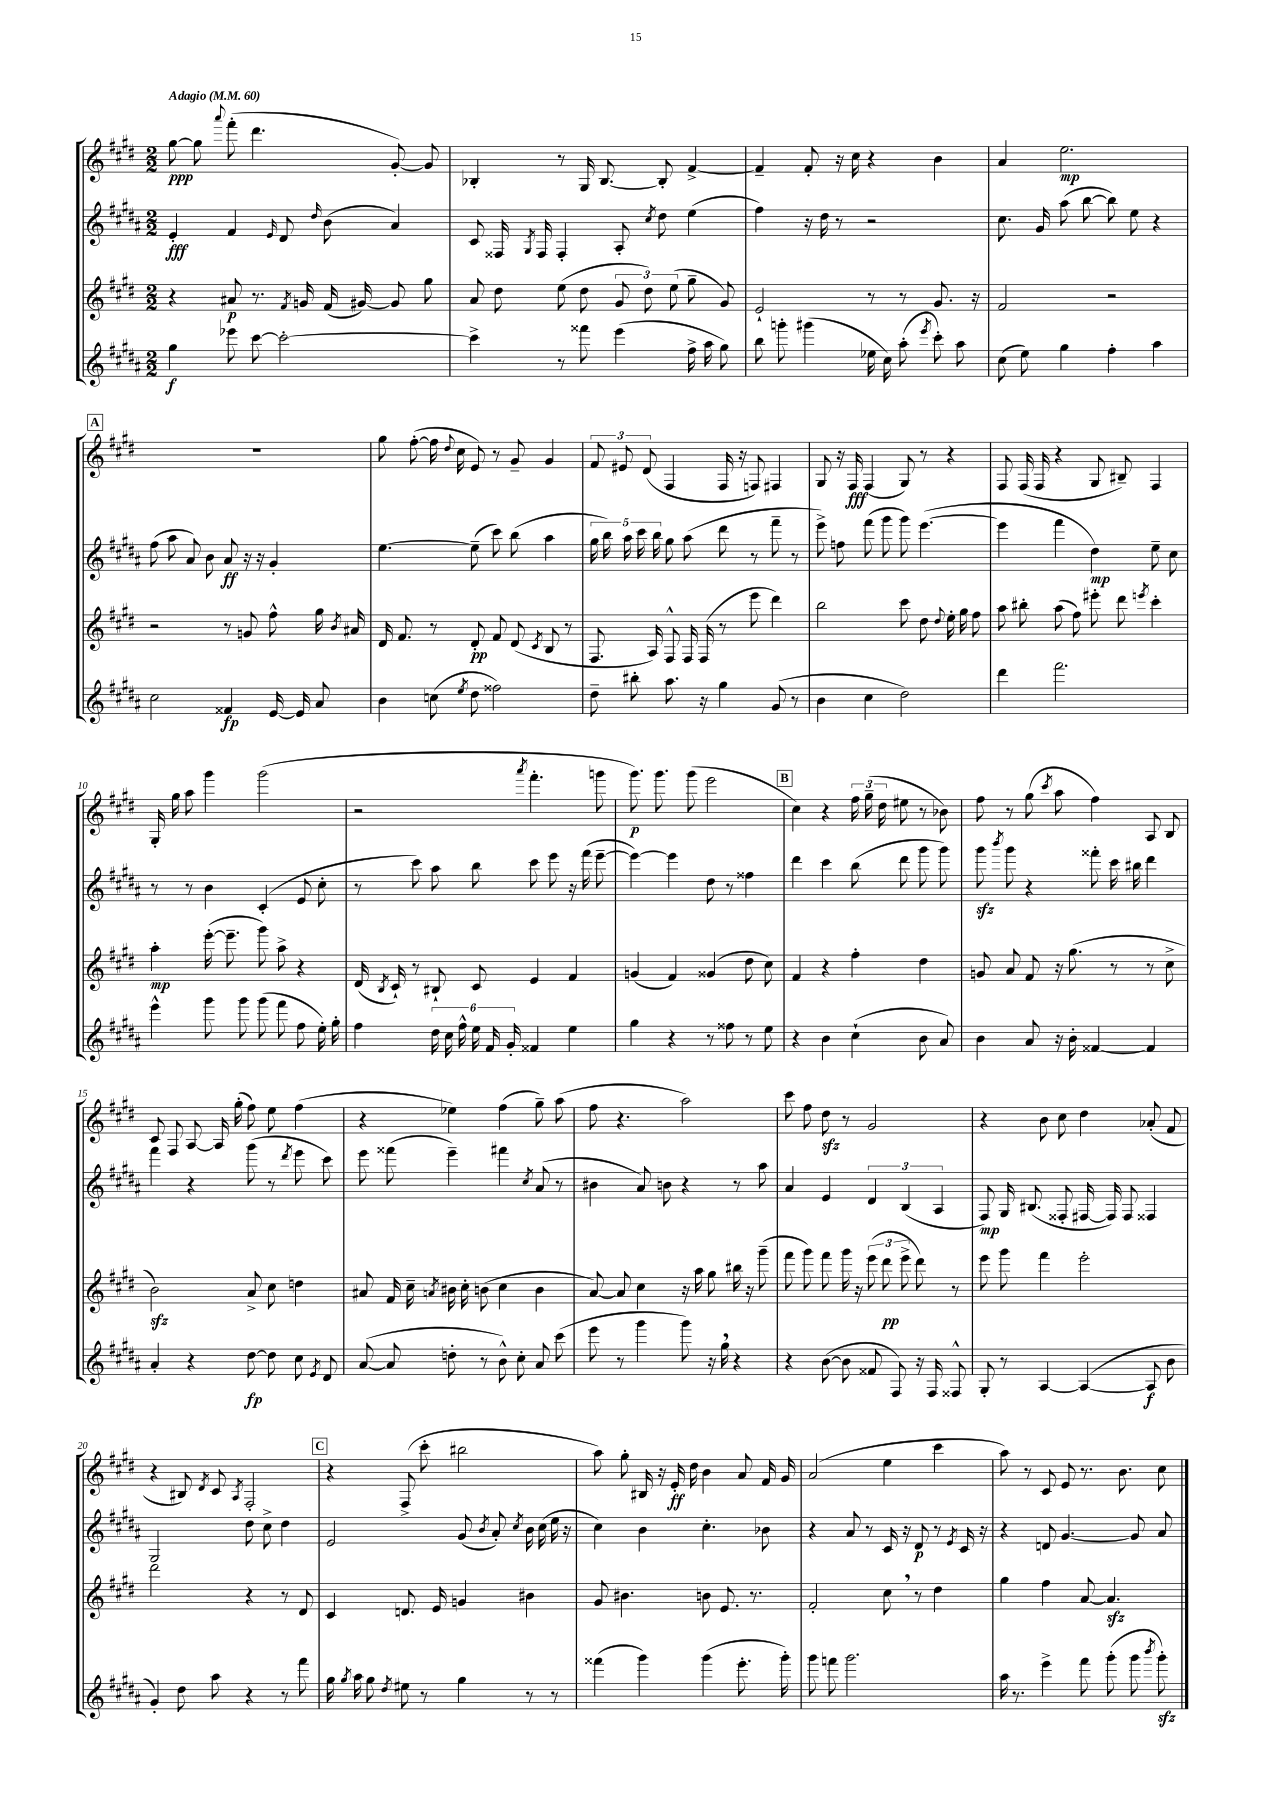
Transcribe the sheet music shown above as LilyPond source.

<<
\new StaffGroup <<
\new Staff = "s0" {
    \clef treble \key e \major \numericTimeSignature \time 2/2 \tempo "Adagio" 4 = 60
    \autoBeamOff gis''8~\ppp gis''8 \appoggiatura { a'''8 } fis'''8-.( dis'''4. gis'8~-.) gis'8 |
    bes4-. r8 gis16 bes8.~ bes8-. fis'4~-> |
    fis'4-- fis'8-. r16 cis''16 r4 b'4 |
    a'4 e''2.\mp |
    \mark \markup { \box "A" } R1 |
    gis''8 fis''8~-.( fis''16 \appoggiatura { dis''8 } cis''16 e'8) r8 gis'8-- gis'4 |
    \tuplet 3/2 { fis'8 eis'8 dis'8( } fis4 fis16 r16 f8) fis4 |
    gis8 r16 fis16\fff fis4( gis8) r8 r4 |
    fis8 fis16( fis16 r4 gis8 bis8--) fis4 |
    gis16-. gis''16 a''8 gis'''4 gis'''2( |
    r2 \acciaccatura { a'''8 } fis'''4.-. g'''8 |
    gis'''8.\p) gis'''8. gis'''8( e'''2 |
    \mark \markup { \box "B" } cis''4) r4 \tuplet 3/2 { fis''16 gis''16--( dis''16 } eis''8 r8 bes'8) |
    fis''8 r8 gis''8( \acciaccatura { cis'''8 } a''8 fis''4) a8 b8 |
    cis'8 fis8 a8~ a16 gis''16-.( fis''8) e''8 fis''4( |
    r4 ees''4) fis''4( gis''8--) a''8( |
    fis''8 r4. a''2) |
    cis'''8 fis''8 dis''8\sfz r8 gis'2 |
    r4 b'8 cis''8 dis''4 aes'8-.( fis'8 |
    r4 bis8) \acciaccatura { dis'8 } cis'8 \acciaccatura { a8 } fis2-. |
    \mark \markup { \box "C" } r4 fis8->( cis'''8-. bis''2 |
    a''8) gis''8-. bis16 r16 e'16-.\ff dis''16 b'4 a'8 fis'16 gis'16 |
    a'2( e''4 cis'''4 |
    a''8) r8 cis'8 e'8 r8. b'8. cis''8 \bar "|." |
}
\new Staff = "s1" {
    \clef treble \key b \major \numericTimeSignature \time 2/2
    \autoBeamOff e'4-.\fff fis'4 \grace { e'16 } dis'8 \grace { dis''16 } b'8( ais'4) |
    cis'8 fisis16 \acciaccatura { gis8 } fisis16 fisis4-. ais8-. \acciaccatura { cis''8 } dis''8 e''4( |
    fis''4) r16 dis''16 r8 r2 |
    cis''8. gis'16 ais''8( b''8~ b''8) e''8 r4 |
    \mark \markup { \box "A" } fis''8( ais''8 ais'8) b'8 ais'8\ff r16 r16 gis'4-. |
    e''4.~ e''8--( cis'''8) b''8( ais''4 |
    \tuplet 5/4 { gis''16 b''16) ais''16 cis'''16 b''16 } gis''8 ais''8( dis'''8 r8 fis'''8-- r8 |
    e'''8->) f''8 fis'''8( gis'''8 gis'''8) e'''4.~( |
    e'''4 fis'''4 dis''4\mp) e''8-- cis''8 |
    r8 r8 b'4 cis'4-.( e'8 cis''8-. |
    r8 cis'''8) ais''8 b''8 cis'''8 e'''8 r16 fis'''16( e'''8~-- |
    e'''4~) e'''4 dis''8 r8 fisis''4 |
    \mark \markup { \box "B" } dis'''4 cis'''4 b''8( dis'''8 gis'''8 gis'''8) |
    gis'''8\sfz \acciaccatura { b'''8 } gis'''8 r4 fisis'''8-. cis'''16 bis''16 dis'''4 |
    fis'''4 r4 gis'''8( r8 \acciaccatura { dis'''8 } e'''8 cis'''8) |
    e'''8 fisis'''8( e'''4--) fis'''4 \acciaccatura { cis''8 } ais'8( r8 |
    bis'4 ais'8) b'8 r4 r8 ais''8 |
    ais'4 e'4 \tuplet 3/2 { dis'4 b4( ais4 } |
    fis8\mp) gis16 bis8.( fisis8-. fis16~ fis16) fis8 fisis4 |
    gis2 dis''8 cis''8-> dis''4 |
    \mark \markup { \box "C" } e'2 gis'8( \acciaccatura { b'8 } ais'8-.) \acciaccatura { cis''8 } b'16 cis''16( e''16 r16 |
    cis''4) b'4 cis''4.-. bes'8 |
    r4 ais'8 r8 cis'16 r16 dis'8\p r8 \acciaccatura { e'8 } cis'16 r16 |
    r4 d'8 gis'4.~ gis'8 ais'8 \bar "|." |
}
\new Staff = "s2" {
    \clef treble \key e \major \numericTimeSignature \time 2/2
    \autoBeamOff r4 ais'8\p r8. \acciaccatura { fis'8 } g'16 fis'16( gis'16~) gis'8 gis''8 |
    a'8 dis''8 e''8( dis''8 \tuplet 3/2 { gis'8 dis''8) e''8( } gis''8-- gis'8) |
    e'2-! r8 r8 gis'8. r16 |
    fis'2 r2 |
    \mark \markup { \box "A" } r2 r8 g'8 fis''8-^ gis''16 \acciaccatura { b'8 } ais'16 |
    dis'16 fis'8. r8 dis'8-.\pp fis'8 dis'8( \acciaccatura { cis'8 } b8 r8 |
    fis8. a16) fis8-^ fis16 fis16( r8 e'''8 dis'''4) |
    b''2 cis'''8 dis''8 \appoggiatura { dis''8 } e''16-. gis''16 fis''8 |
    a''8 bis''8-. a''8( fis''8) eis'''8-. dis'''8 \acciaccatura { e'''8 } cis'''4-. |
    a''4-.\mp e'''16~-.( e'''8.-- gis'''8) a''8-> r4 |
    dis'16( \acciaccatura { b8 } cis'16-!) r8 bis8-! cis'8 e'4 fis'4 |
    g'4( fis'4) gisis'4( dis''8 cis''8) |
    \mark \markup { \box "B" } fis'4 r4 fis''4-. dis''4 |
    g'8 a'8 fis'8 r16 gis''8.( r8 r8 cis''8-> |
    b'2\sfz) a'8-> cis''8 d''4 |
    ais'8 fis'16 cis''16-- \acciaccatura { a'8 } bis'16 cis''16-. b'8( cis''4 b'4 |
    a'8~) a'8 cis''4 r16 a''16 gis''8 bis''16 r16 gis'''8--( |
    fis'''8 gis'''8) fis'''8 gis'''16 r16 \tuplet 3/2 { e'''8( dis'''8\pp e'''8-> } dis'''8) r8 |
    e'''8 gis'''8 fis'''4 e'''2-. |
    dis'''2 r4 r8 dis'8 |
    \mark \markup { \box "C" } cis'4 d'8. e'16 g'4 bis'4 |
    gis'8 bis'4. b'8 e'8. r8. |
    fis'2-. cis''8 \breathe r8 dis''4 |
    gis''4 fis''4 a'8~ a'4.\sfz \bar "|." |
}
\new Staff = "s3" {
    \clef treble \key b \major \numericTimeSignature \time 2/2
    \autoBeamOff gis''4\f ees'''8 cis'''8~ cis'''2~-. |
    cis'''4-> r8 fisis'''8 e'''4( fis''16-> ais''16 gis''8) |
    b''8 g'''8-. gis'''4( ees''16 cis''16) ais''8-.( \acciaccatura { e'''8 } cis'''8-.) ais''8 |
    cis''8( e''8) gis''4 fis''4-. ais''4 |
    \mark \markup { \box "A" } cis''2 fisis'4\fp e'16~ e'16 ais'8 |
    b'4 c''8( \acciaccatura { e''8 } dis''8 fisis''2) |
    dis''8-- bis''8-. ais''8. r16 gis''4 gis'8( r8 |
    b'4 cis''4 dis''2) |
    dis'''4 fis'''2. |
    e'''4-^ gis'''8 gis'''8 gis'''8( fis'''8 fis''8 e''16-.) gis''16-. |
    fis''4 \tuplet 6/4 { dis''16 cis''16 fis''16-^ e''16 fis'16 gis'16-. } fisis'4 e''4 |
    gis''4 r4 r8 fisis''8 r8 e''8 |
    \mark \markup { \box "B" } r4 b'4 cis''4-!( b'8 ais'8) |
    b'4 ais'8 r16 b'16-. fisis'4~ fisis'4 |
    ais'4-. r4 dis''8~\fp dis''8 cis''8 \acciaccatura { e'8 } dis'8 |
    ais'8~( ais'8 d''8-. r8 b'8-^) cis''8-. ais'8 cis'''8( |
    e'''8 r8 gis'''4 gis'''8) r16 gis''16 \breathe r4 |
    r4 b'8~( b'8 fisis'8 fis8) r16 fis16 fisis8-^ |
    gis8-. r8 ais4~ ais4~( ais8\f b'8 |
    gis'4-.) dis''8 ais''8 r4 r8 fis'''8 |
    \mark \markup { \box "C" } gis''16 \acciaccatura { gis''8 } ais''16 gis''8 \acciaccatura { dis''8 } eis''8 r8 gis''4 r8 r8 |
    fisis'''4( gis'''4) gis'''4( e'''8.-. gis'''16-.) |
    gis'''8 f'''8 gis'''2. |
    ais''16 r8. e'''4-> fis'''8 gis'''8-.( gis'''8 \acciaccatura { b'''8 } gis'''8-.\sfz) \bar "|." |
}
>>
>>
